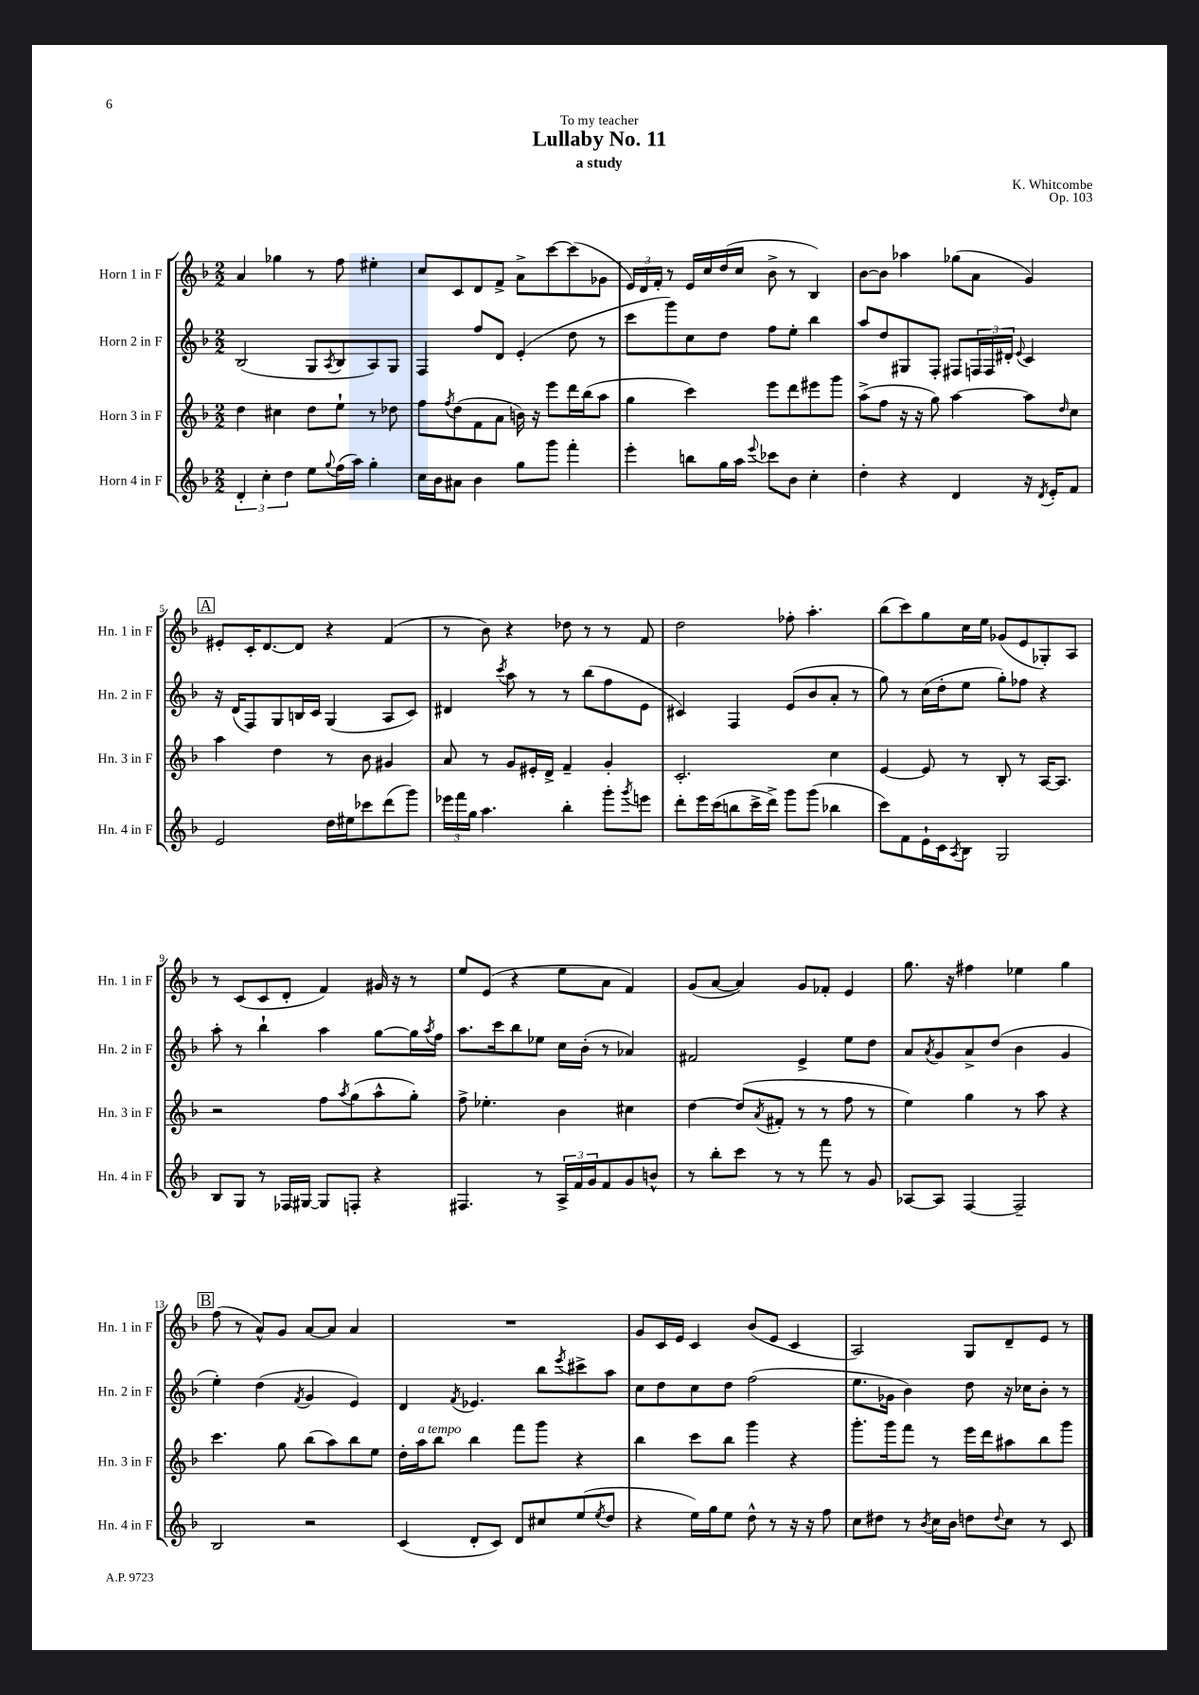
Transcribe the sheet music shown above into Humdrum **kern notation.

**kern	**kern	**kern	**kern
*staff4	*staff3	*staff2	*staff1
*clefG2	*clefG2	*clefG2	*clefG2
*k[b-]	*k[b-]	*k[b-]	*k[b-]
*M2/2	*M2/2	*M2/2	*M2/2
6d'	4dd	(2B-	4a
6cc'	.	.	.
.	4cc#	.	4gg-
6dd	.	.	.
8ee	8dd	8G	8r
8qqgg	.	8qA	.
(16ff	8ee`	8B-	8ff
16aa)	.	.	.
4gg'	8r	8A)	4ee#'
.	8dd-	8G	.
=	=	=	=
16cc	8ff	4F	8cc
16b-	.	.	.
.	8qff	.	.
8a#	(8dd	.	8c
4b-	8f	8ff	8d
.	8a	8d	8f^
8gg	16b)	(4e'	8a^
.	16r	.	.
8ggg	8eee	.	[8ccc
4fff'	16ddd	8dd	(8ccc]
.	(16bb-	.	.
.	8aa	8r	8g-
=	=	=	=
4eee'	4gg	8ccc	24e)
.	.	.	24d
.	.	.	24f'
.	.	8ggg)	8r
8bb	4ccc)	8cc	16e
.	.	.	16cc
16gg	.	8dd	(16dd
16aa	.	.	16cc
8qqeee	.	.	.
8ccc-	8eee	8ff	8b-^
8b-	8ddd	8ee'	8r
4cc'	8eee#	4bb-	4B-)
.	8ggg	.	.
=	=	=	=
4dd'	(8aa^	8aa	[8b-
.	8ff	8dd	8b-]
4r	16r	8G#	4aa-
.	16r	.	.
.	8gg)	8F'	.
4d	[4aa	8F#	(8gg-
.	.	24F	8a
.	.	24F	.
.	.	24d#'	.
.	.	8qqe	.
16r	8aa]	4c	4g)
8qd	.	.	.
16e'	.	.	.
.	16qqdd	.	.
8f	8cc	.	.
=	=	=	=
2e	4aa	16r	8e#'
.	.	(16d	.
.	.	8F)	16c'
.	.	.	[8.d
.	4dd	8G	.
.	.	16B	8d]
.	.	16c	.
16dd	8r	(4G	4r
16ee#	.	.	.
8ccc-	8b-	.	.
(8ddd	4g#	8A	(4f
8ggg)	.	8c)	.
=	=	=	=
24eee-	8a	4d#	8r
24fff	.	.	.
24gg	.	.	.
4.aa	8r	.	8b-)
.	.	8qccc	.
.	8g	8aa	4r
.	16e#'	8r	.
.	16d^	.	.
4bb-'	4f~	8r	8dd-
.	.	(8bb-	8r
8ggg'	4g'	8ff	8r
8qggg	.	.	.
8eee	.	8e	8f
=	=	=	=
8ddd'	2.c'	4c#)	2dd
16eee	.	.	.
(16ccc	.	.	.
8bb	.	4F	.
16ccc^	.	.	.
16ddd^)	.	.	.
8ggg	.	(8e	8ff-'
(8ggg	.	8b-	4.aa'
4bb-	4cc	8a'	.
.	.	8r	.
=	=	=	=
8ccc)	[4e	8gg)	(8bb-
8f	.	8r	8ccc)
16e`	8e]	(16cc	8gg
16c	.	16dd'	.
8qA	.	.	.
8B-	8r	8ee	16cc
.	.	.	16ee
2G	8B-'	8gg')	(8g-
.	8r	8ff-	8e
.	[16A	4r	8G-')
.	8.A]	.	.
.	.	.	8A
=	=	=	=
8B-	2r	8aa'	8r
8G	.	8r	(8c
8r	.	4bb-`	8c
16F-	.	.	8d'
[16G#	.	.	.
8G#]	8ff	4aa	4f)
.	8qaa	.	.
8F'	(8gg	.	.
4r	8aa^^	[8gg	16g#
.	.	.	16r
.	8gg')	16gg]	8r
.	.	8qaa	.
.	.	16ff	.
=	=	=	=
4.F#	8ff^	8.aa	8ee
.	4.ee-'	.	(8e
.	.	16ccc	.
.	.	8bb-	4r
8r	.	8ee-	.
24A^	4b-	16cc	8ee
24f	.	.	.
.	.	(16b-'	.
24g	.	.	.
8f	.	8r	8a
8g	4cc#	4a-)	4f)
8b^^	.	.	.
=	=	=	=
8r	[4dd	2f#	(8g
8bb-'	.	.	[8a
8ccc	(8dd]	.	4a])
.	8qa	.	.
8r	8f#'	.	.
8r	8r	4e^	8g
8fff	8r	.	8f-'
8r	8ff	8ee	4e
8g	8r	8dd	.
=	=	=	=
[8A-	4ee)	8a	8.gg
.	.	8qa	.
8A-]	.	8g	.
.	.	.	16r
[4F	4gg	8a^	4ff#
.	.	(8dd	.
2F~]	8r	4b-	4ee-
.	8aa	.	.
.	4r	4g	4gg
=	=	=	=
2B-	4.ccc	4ee')	(8ff
.	.	.	8r
.	.	(4dd	8a^^)
.	8gg	.	8g
.	.	8qf	.
2r	(8bb-	4g	[8a
.	8aa)	.	8a]
.	8bb-	4e)	4a
.	8ee	.	.
=	=	=	=
(4c	16dd'	4d	1r
.	16aa	.	.
.	8bb-	.	.
.	.	8qf	.
8d'	4bb-	4.e-	.
8c)	.	.	.
8d	8fff	.	.
8cc#	8ggg	8bb-	.
.	.	8qeee	.
(8ee	4r	8ccc#^	.
8qee	.	.	.
8dd	.	8aa	.
=	=	=	=
4r	4bb-	8cc	8g
.	.	8dd	16c
.	.	.	16e
16ee)	8ccc	8cc	4c
16gg	.	.	.
8ee	8bb-	8dd	.
8dd^^	4ggg	(2ff	(8b-
8r	.	.	8e
16r	4r	.	4c
16r	.	.	.
8ff	.	.	.
=	=	=	=
8cc	8.ggg'	8.ee	2A)
8dd#	.	.	.
.	16ggg	16g-	.
8r	8fff	4b-)	.
8qb-	.	.	.
16cc	8r	.	.
16b-	.	.	.
8dd	16eee	8dd	8G
.	16ddd	.	.
8qqdd	.	.	.
8cc	8aa#	16r	8d~
.	.	16cc-	.
8r	8bb-	8b-'	8e
8c	8ggg	8r	8r
==	==	==	==
*-	*-	*-	*-
